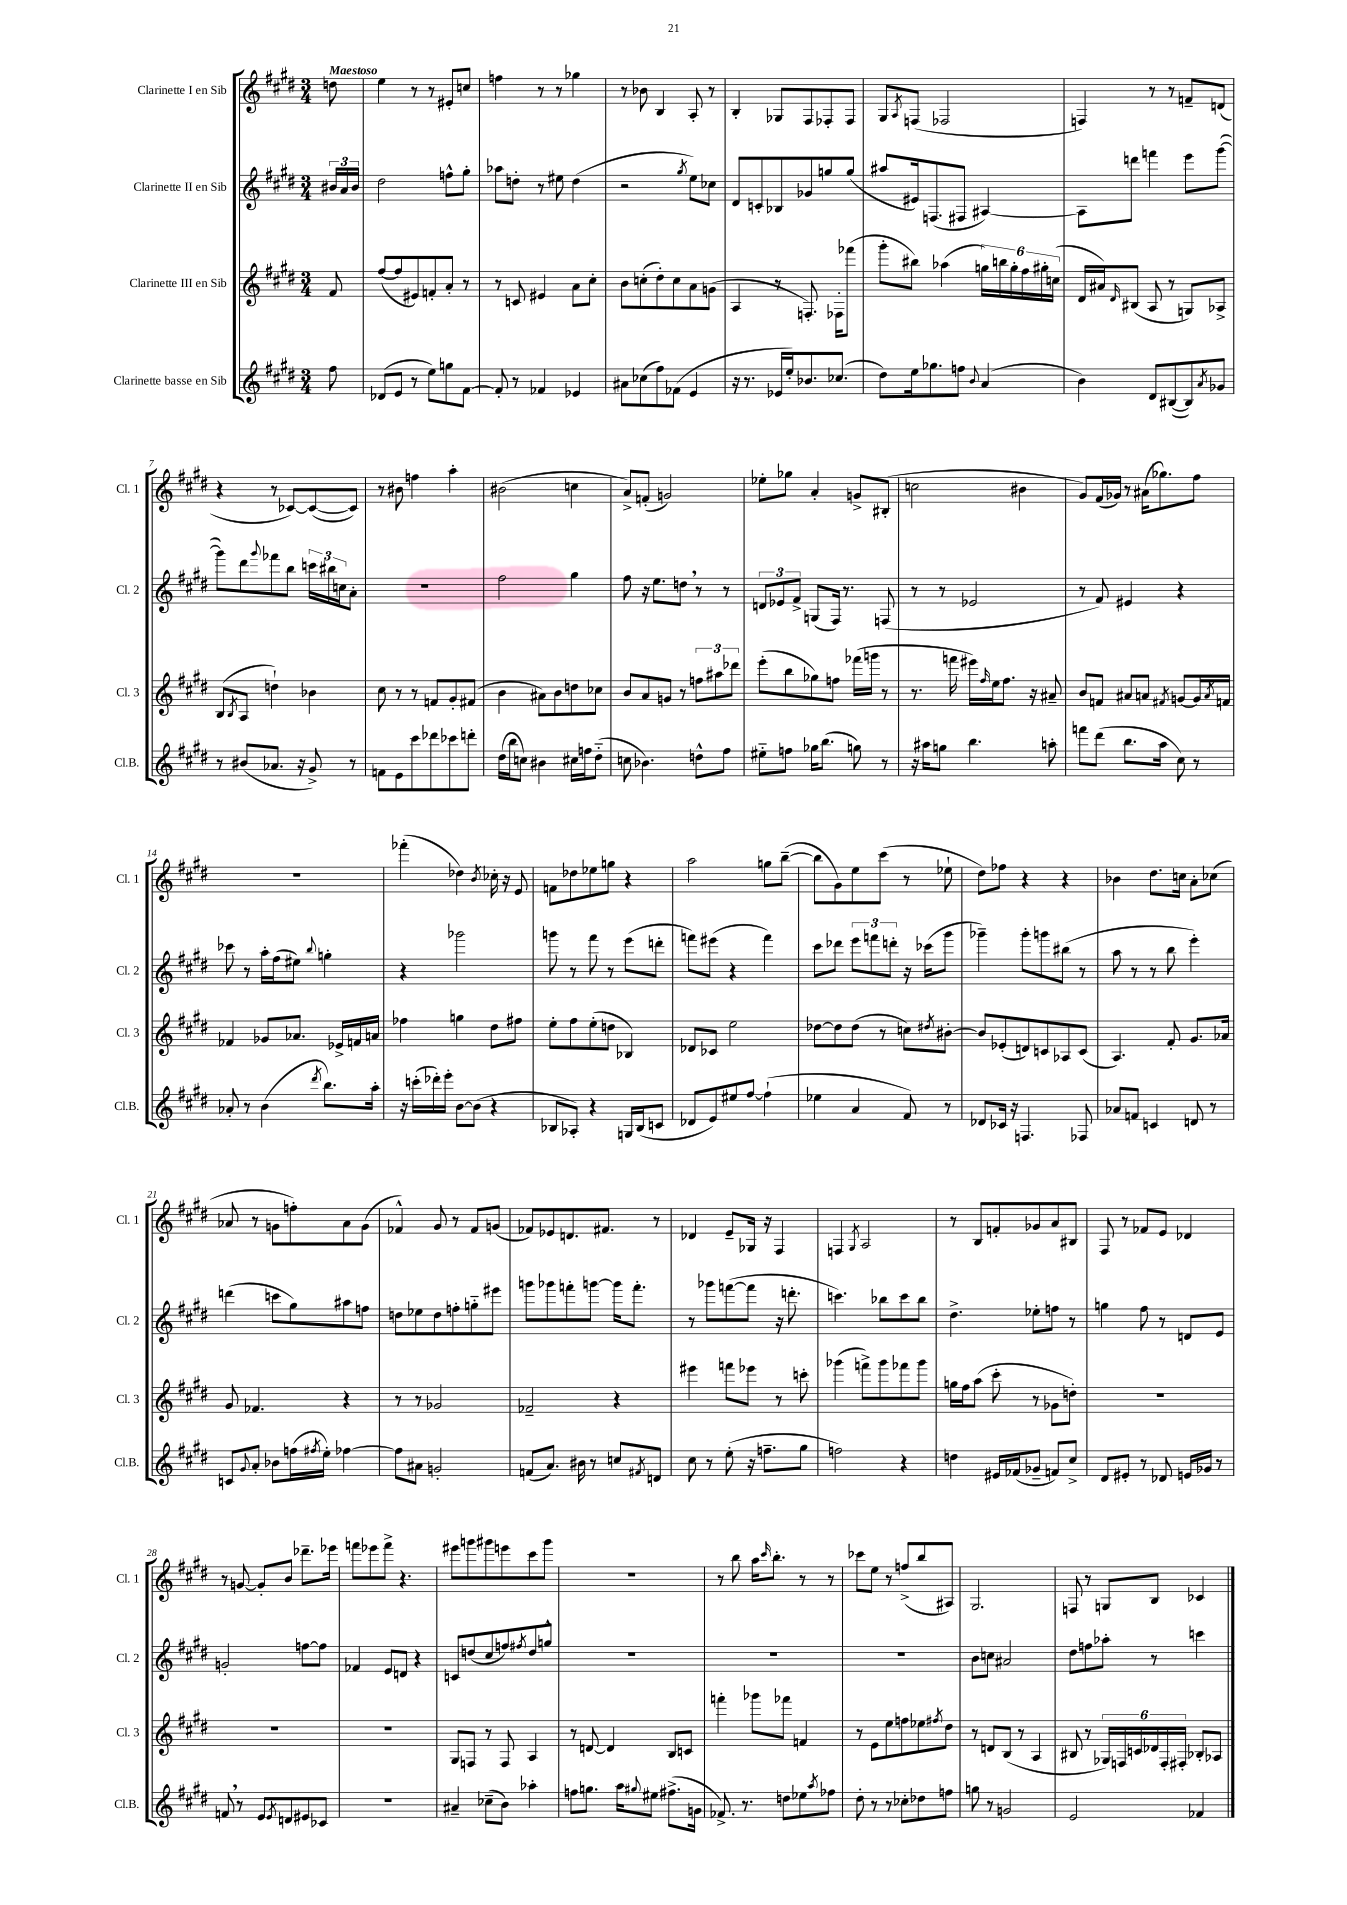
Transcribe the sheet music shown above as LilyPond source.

<<
\new StaffGroup <<
\new Staff = "s0" \with { instrumentName = "Clarinette I en Sib" shortInstrumentName = "Cl. 1" } {
    \clef treble \key e \major \numericTimeSignature \time 3/4 \partial 8 \tempo "Maestoso"
    d''8 |
    e''4 r8 r8 eis'8-. c''8 |
    f''4 r8 r8 ges''4 |
    r8 bes'8 b4 a8-. r8 |
    b4-. ges8 fis8 fes8-. fes8 |
    gis8 \acciaccatura { a8 } f8( fes2 |
    f4) r8 r8 f'8-- d'8( |
    r4 r8 ces'8~) ces'8~( ces'8) |
    r8 bis'8 f''4 a''4-. |
    bis'2( c''4 |
    a'8->) f'8-.( g'2) |
    ees''8-. ges''8 a'4-. g'8-> bis8-.( |
    c''2 bis'4 |
    gis'8) fis'16( ges'16) r8 ais'16( ges''8.) fis''8 |
    R2. |
    fes'''4-.( des''4) \acciaccatura { b'8 } ces''16-. r16 e'8 |
    f'8 des''8 ees''8 g''8 r4 |
    a''2 g''8 b''8~--( |
    b''8 gis'8) e''8 cis'''8( r8 ees''8-! |
    dis''8) fes''8 r4 r4 |
    bes'4 dis''8. c''16 a'8-. ces''8( |
    aes'8 r8 g'8 f''8-.) aes'8 g'8( |
    fes'4-^) gis'8 r8 fes'8 g'8( |
    fes'8) ees'8 d'8. fis'8. r8 |
    des'4 e'8-- ges16 r16 fis4 |
    f4 \acciaccatura { gis8 } a2 |
    r8 b8 f'8-. ges'8 a'8 bis8 |
    fis8 r8 fes'8 e'8 des'4 |
    r8 g'8~ g'8-. b'8 des'''8.-- ees'''16 |
    f'''8 ees'''8 f'''8-> r4. |
    eis'''8 g'''8 gis'''8 e'''8 cis'''8 gis'''8 |
    R2. |
    r8 b''8 a''16 \grace { cis'''16 } b''8.-. r8 r8 |
    ces'''8 e''8 r8 f''8->( b''8 ais8) |
    gis2. |
    f8 r8 g8 b8 ces'4 \bar "|." |
}
\new Staff = "s1" \with { instrumentName = "Clarinette II en Sib" shortInstrumentName = "Cl. 2" } {
    \clef treble \key e \major \numericTimeSignature \time 3/4 \partial 8
    \tuplet 3/2 { bis'16 a'16 bis'16 } |
    dis''2 f''8-^ gis''8-. |
    aes''8 d''8-. r8 eis''8 d''4( |
    r2 \acciaccatura { gis''8 } e''8) ces''8 |
    dis'8 c'8-. bes8 ges'8 g''8 g''8( |
    ais''8 eis'16) f8.( fis8 ais4~) |
    ais8 d'''8 f'''4 e'''8 gis'''8~( |
    gis'''8) dis'''8 \appoggiatura { gis'''8 } fes'''8 b''8 \tuplet 3/2 { c'''16 bis''16 c''16 } a'8-. |
    R2. |
    fis''2 gis''4 |
    fis''8 r16 e''8. d''8 \breathe r8 r8 |
    \tuplet 3/2 { d'8 ees'8 fis'8-> } g8( fis16) r8. f8( |
    r8 r8 ees'2 |
    r8 fis'8) eis'4 r4 |
    ces'''8 r8 a''16-. fis''16( eis''8) \appoggiatura { b''8 } g''4-. |
    r4 ges'''2 |
    g'''8 r8 fis'''8 r8 e'''8( d'''8-. |
    f'''8) eis'''8( r4 f'''4) |
    cis'''8 des'''8 \tuplet 3/2 { e'''8 f'''8 d'''8-. } r16 ces'''16( gis'''8 |
    ges'''4--) ges'''8-. g'''8 bis''8( r8 |
    a''8 r8 r8 b''8 e'''4-.) |
    d'''4( c'''8 gis''8) ais''8 f''8 |
    d''8 ees''8 d''8 f''8-. g''8-_ eis'''8 |
    g'''8 ges'''8 f'''8-. g'''8~ g'''16 f'''8.-. |
    r8 ges'''8 f'''8~( f'''8 r16 d'''8.-. |
    c'''4.) bes''8 c'''8 bes''8 |
    dis''4.-> ees''8-. f''8 r8 |
    g''4 fis''8 r8 d'8 e'8 |
    g'2-. f''8~ f''8 |
    fes'4 e'8 d'8 r4 |
    c'8 d''8( cis''8 f''8) \acciaccatura { fis''8 } d''8 g''8-^ |
    R2. |
    R2. |
    R2. |
    b'8 c''8 ais'2 |
    dis''8 f''8 aes''8-. r8 c'''4 \bar "|." |
}
\new Staff = "s2" \with { instrumentName = "Clarinette III en Sib" shortInstrumentName = "Cl. 3" } {
    \clef treble \key e \major \numericTimeSignature \time 3/4 \partial 8
    fis'8 |
    fis''8~( fis''8 eis'8) f'8-. a'8-. r8 |
    r8 c'8 eis'4 a'8 cis''8-. |
    b'8 c''8-.( dis''8-.) c''8 a'8 g'8( |
    a4 r8 f8.-.) fes16-. fes'''8( |
    gis'''8-. bis''8) aes''4( \tuplet 6/4 { g''16) b''16 g''16-. fis''16 gis''16-. c''16( } |
    dis'16 ais'16) \grace { dis'16 } bis8( a8 r8 g8) aes8-> |
    b8( \acciaccatura { b8 } a8 d''4-!) bes'4 |
    cis''8 r8 r8 f'8 gis'8-. fis'8( |
    b'4 ais'8) b'8 d''8 ces''8 |
    b'8 a'8 g'8 r8 \tuplet 3/2 { f''8 ais''8 des'''8 } |
    e'''8-.( b''8 ges''8) f''8 fes'''16( g'''16 r8 |
    r8. f'''16 eis'''16) \grace { fis''16 } e''16 fis''8. r16 ais'8-- |
    b'8 f'8 ais'8 a'8 \acciaccatura { fis'8 } g'8~ g'16 \acciaccatura { a'8 } f'16 |
    fes'4 ges'8 aes'8. ees'16-> f'16 a'16 |
    fes''4 g''4 dis''8 fis''8 |
    e''8-. fis''8 e''8-.( d''8 bes4) |
    des'8 ces'8 e''2 |
    des''8~ des''8 des''8( r8 c''8) \acciaccatura { dis''8 } bis'8~-. |
    bis'8 ees'8-.( d'8) c'8 aes8 c'8( |
    a4.) fis'8-. gis'8. aes'16 |
    gis'8 fes'4. r4 |
    r8 r8 ges'2 |
    fes'2-- r4 |
    eis'''4 f'''8 ees'''8 r8 c'''8-. |
    ges'''4( f'''8->) ges'''8 fes'''8 ges'''8 |
    g''16 fis''16 a''8( cis'''8-. r8 ges'8 d''8-.) |
    R2. |
    R2. |
    R2. |
    gis8 f8 r8 f8 a4 |
    r8 d'8~ d'4 b8 c'8 |
    f'''4-. ges'''8 fes'''8 f'4 |
    r8 e'8 e''8 f''8 ees''8 \acciaccatura { fis''8 } dis''8 |
    r8 d'8 b8( r8 a4 |
    bis8 r8 \tuplet 6/4 { ges16) f16 c'16 des'16 f16-. fis16-. } bes8-. aes8 \bar "|." |
}
\new Staff = "s3" \with { instrumentName = "Clarinette basse en Sib" shortInstrumentName = "Cl.B." } {
    \clef treble \key e \major \numericTimeSignature \time 3/4 \partial 8
    fis''8 |
    des'8( e'8 r8 e''8) g''8 fis'8~ |
    fis'8-. r8 fes'4 ees'4 |
    ais'8 ces''8( fis''8) fes'8( e'4 |
    r16 r8. ees'16 e''16-.) bes'8. ces''8.( |
    dis''8) e''16 ges''8. f''8 \appoggiatura { b'8 } a'4( |
    b'4) dis'8 bis8~( bis8) \acciaccatura { a'8 } ges'8 |
    r8 bis'8( aes'8. r16 gis'8->) r8 |
    f'8 e'8 cis'''8 des'''8 ces'''8 d'''8-. |
    dis''16( b''16 c''8) bis'4 cis''16 f''16 dis''8-_( |
    c''8 bes'4.) d''8-^ fis''8 |
    eis''8-_ f''8 ges''16 b''8.( g''8) r8 |
    r16 ais''16 g''8 b''4. a''8-. |
    f'''8 dis'''8( b''8. a''16 cis''8) r8 |
    aes'8-. r8 b'4( \acciaccatura { dis'''8 } b''8.) a''16-. |
    r16 c'''16-.( des'''16-.) e'''16-. b'8~ b'8( r4 |
    bes8 aes8-.) r4 g16 bes16( c'8 |
    des'8 e'8) eis''8 fis''8~ fis''4-!( |
    ees''4 a'4 fis'8) r8 |
    des'8 ces'16 r16 f4. fes8 |
    aes'8 f'8 c'4 d'8 r8 |
    c'8 \appoggiatura { gis'8 } a'8-. bes'8 f''16( \acciaccatura { fis''8 } e''16-.) fes''4~ |
    fes''8 ais'8 g'2-. |
    f'8( a'8.) bis'16 r8 c''8 \acciaccatura { fis'8 } d'8 |
    cis''8 r8 e''8-.( r16 f''8.-- gis''8 |
    f''2) r4 |
    d''4 eis'16 fes'16( ges'8-- f'8) cis''8-> |
    dis'8 eis'8-. r8 des'8 e'16 ges'16 r8 |
    f'8 \breathe r8 e'8 \acciaccatura { e'8 } d'8 eis'8 ces'8 |
    R2. |
    ais'4-- ces''8--( b'8) aes''4-. |
    f''8 g''8. a''16 \appoggiatura { gis''8 } eis''8 fis''8.->( g'16 |
    fes'8.->) r8. d''8 ees''8 \acciaccatura { a''8 } fes''8 |
    dis''8-. r8 r8 ces''8-. des''8 f''8 |
    g''8 r8 g'2 |
    e'2 fes'4 \bar "|." |
}
>>
>>
